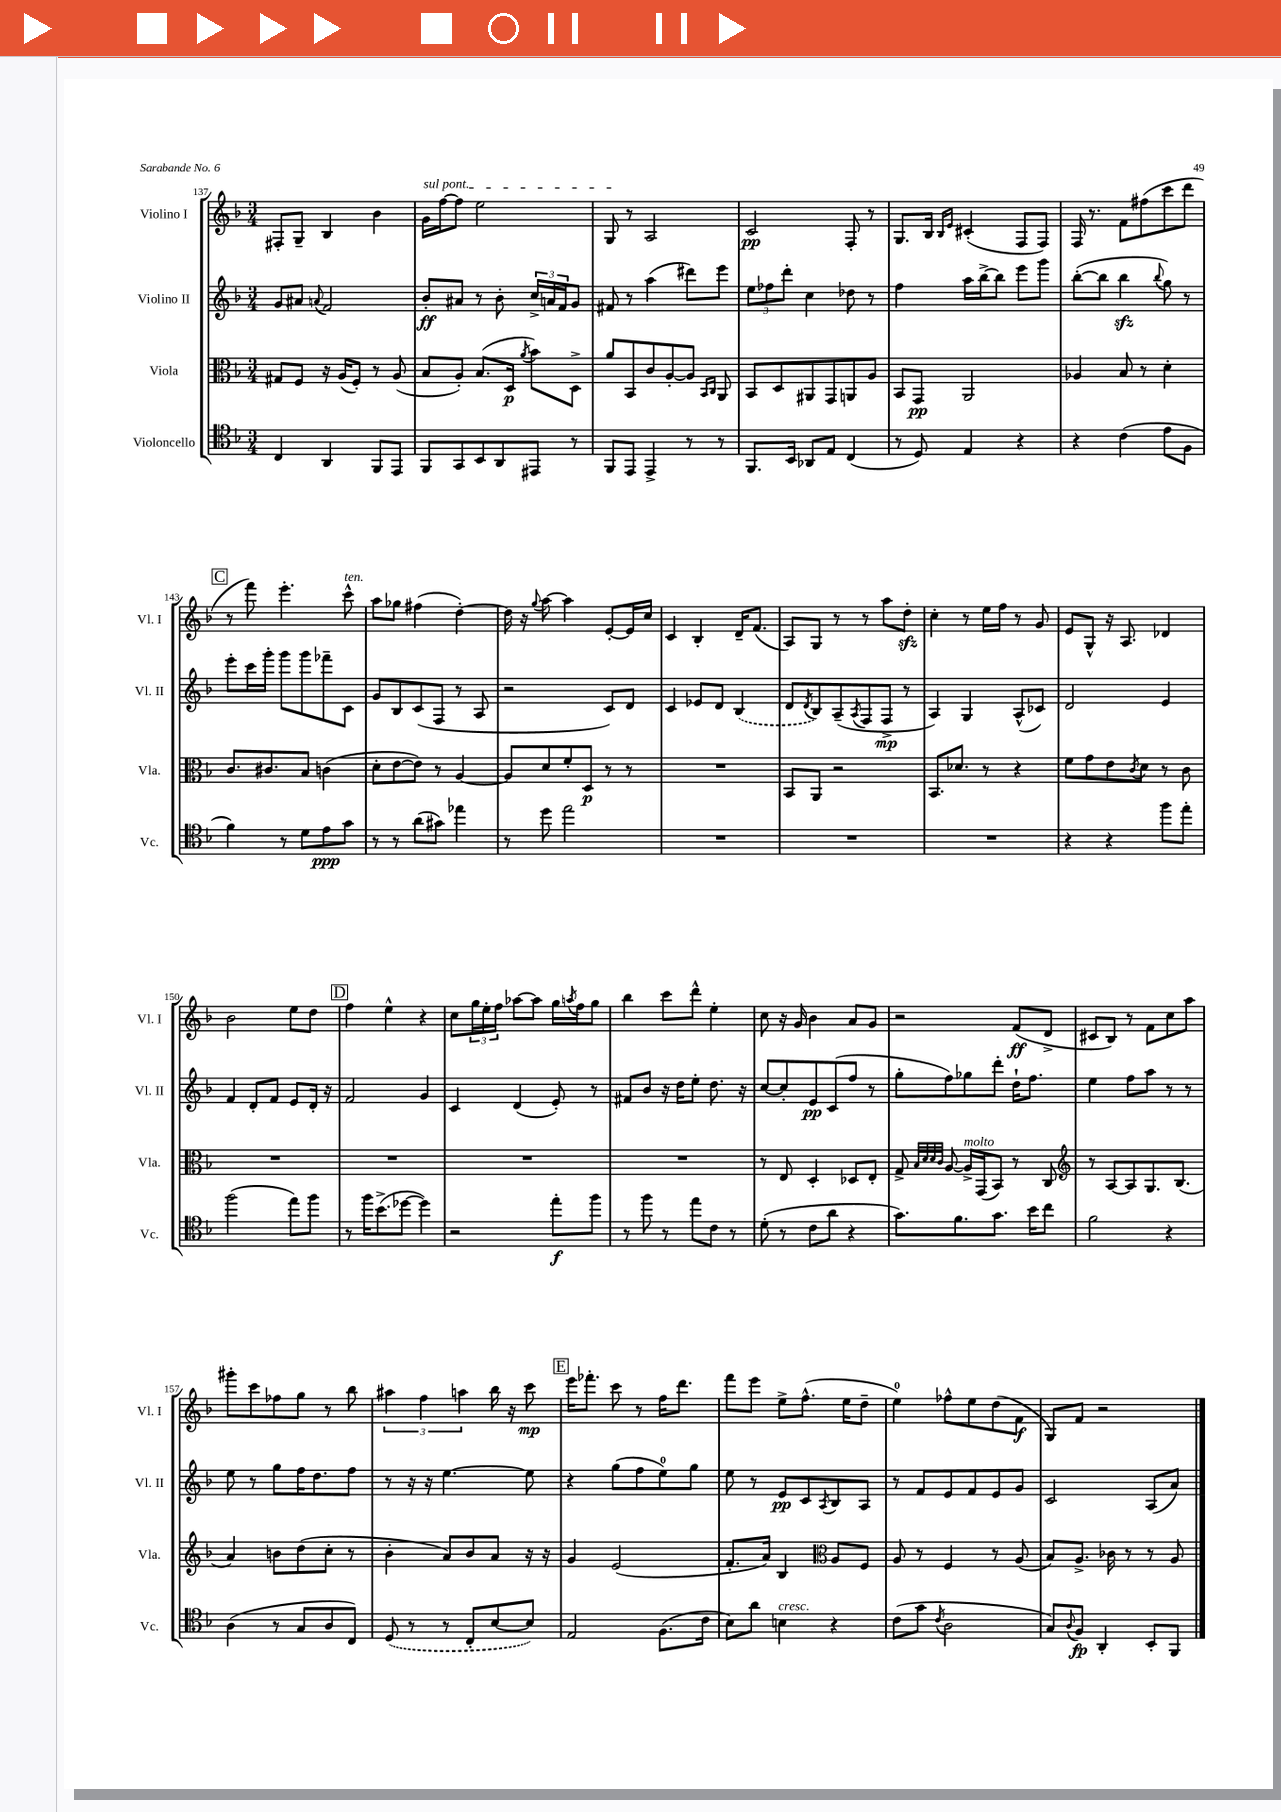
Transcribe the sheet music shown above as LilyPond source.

<<
\new StaffGroup <<
\new Staff = "s0" \with { instrumentName = "Violino I" shortInstrumentName = "Vl. I" } {
    \clef treble \key f \major \numericTimeSignature \time 3/4
    fis8-. g8-- bes4 bes'4 |
    \once \override TextSpanner.bound-details.left.text = \markup { \italic "sul pont." } g'16\startTextSpan f''16~ f''8 e''2 |
    g8\stopTextSpan r8 a2 |
    c'2\pp f8-. r8 |
    g8. bes16 \grace { bes16 e'16 } cis'4-.( f8 f8) |
    f16 r8. f'8 fis''8( c'''8 d'''8 |
    \mark \markup { \box "C" } r8 f'''8) e'''4.-. c'''8-^^\markup { \italic "ten." } |
    a''8 ges''8 fis''4( d''4~-.) |
    d''16 r16 \appoggiatura { g''8 } a''8~ a''4 e'8~-. e'16 c''16 |
    c'4 bes4-. d'16-- f'8.( |
    a8) g8 r8 r8 a''8 d''8-.\sfz |
    c''4-. r8 e''16 f''16 r8 g'8 |
    e'8 g8-^ r16 a8. des'4 |
    bes'2 e''8 d''8 |
    \mark \markup { \box "D" } f''4 e''4-^ r4 |
    c''8 \tuplet 3/2 { g''16 e''16-. f''16 } aes''8~ aes''8 g''16 \acciaccatura { a''8 } f''16 g''8 |
    bes''4 c'''8 d'''8-^ e''4-. |
    c''8 r16 g'16 bes'4 a'8 g'8 |
    r2 f'8\ff( d'8-> |
    cis'8 bes8) r8 f'8 c''8 a''8 |
    gis'''8-. c'''8 fes''8 g''8 r8 bes''8 |
    \tuplet 3/2 { ais''4 f''4 a''4 } bes''16 r16 c'''8\mp |
    \mark \markup { \box "E" } e'''16 fes'''8.-. c'''8 r8 f''16 d'''8. |
    f'''8 e'''8 e''8-> f''8.-^( e''16 d''8-- |
    e''4-0) fes''8-^ e''8 d''8( f'8\f |
    g8) f'8 r2 \bar "|." |
}
\new Staff = "s1" \with { instrumentName = "Violino II" shortInstrumentName = "Vl. II" } {
    \clef treble \key f \major \numericTimeSignature \time 3/4
    g'8 ais'8 \appoggiatura { a'8 } f'2 |
    bes'8-.\ff ais'8 r8 bes'8-. \tuplet 3/2 { c''16-> a'16 f'16 } g'8 |
    fis'8 r8 a''4( dis'''8) e'''8 |
    \tuplet 3/2 { e''8 fes''8 d'''8-. } c''4 des''8 r8 |
    f''4 a''16 bes''16~-> bes''8 e'''8 g'''8 |
    bes''8~-.( bes''8 bes''4\sfz \appoggiatura { bes''8 } g''8) r8 |
    \mark \markup { \box "C" } e'''8-. c'''16 g'''16-. g'''8 g'''8 fes'''8-- c'8 |
    g'8 bes8 c'8( f8 r8 a8 |
    r2 c'8) d'8 |
    c'4 ees'8 d'8 \once \slurDashed bes4( |
    d'8 \acciaccatura { d'8 } bes8) a8--( \acciaccatura { a8 } f8 f8->\mp r8 |
    a4) g4 a8-^( ces'8) |
    d'2 e'4 |
    f'4 d'8-. f'8 e'8 d'16-. r16 |
    \mark \markup { \box "D" } f'2 g'4 |
    c'4 d'4( e'8-.) r8 |
    fis'8 bes'8 r16 d''16 e''8-. d''8. r16 |
    c''8~ c''8-. e'8\pp c'8( f''8 r8 |
    g''8-. f''8) ges''8 d'''8-. d''16-! f''8. |
    e''4 f''8 a''8 r8 r8 |
    e''8 r8 g''8 f''16 d''8. f''8 |
    r8 r16 r16 e''4.~ e''8 |
    \mark \markup { \box "E" } r4 g''8( f''8 e''8-0) g''8 |
    e''8 r8 e'8\pp c'8 \acciaccatura { a8 } bes8 a8 |
    r8 f'8 e'8 f'8 e'8 g'8 |
    c'2 a8( a'8) \bar "|." |
}
\new Staff = "s2" \with { instrumentName = "Viola" shortInstrumentName = "Vla." } {
    \clef alto \key f \major \numericTimeSignature \time 3/4
    gis8 f8 r16 a16( f8-.) r8 a8( |
    bes8 a8-.) bes8.( d16\p \acciaccatura { a'8 } bes'8) d8-> |
    a'8 bes,8 c'8 a8~-. a8 \grace { bes,16 c16 } a,8 |
    bes,8 d8 ais,8 g,8 a,8 a8 |
    bes,8 g,8\pp a,2 |
    aes4 bes8 r8 d'4-. |
    \mark \markup { \box "C" } c'8. cis'8. bes8 c'4( |
    d'8-. e'8~ e'8) r8 a4~ |
    a8 d'8 f'8-. d8\p r8 r8 |
    R2. |
    bes,8 a,8 r2 |
    bes,8. des'8. r8 r4 |
    f'8 g'8 e'8 \acciaccatura { c'8 } d'8 r8 c'8 |
    R2. |
    \mark \markup { \box "D" } R2. |
    R2. |
    R2. |
    r8 e8 d4-. des8 e8-. |
    g8-> \grace { bes32 d'32 d'32 c'32 } a8~ a16->^\markup { \italic "molto" } g,16( bes,8) r8 c8 |
    \clef treble r8 a8~ a8 g8. bes8.( |
    a'4) b'8 d''8( c''8-. r8 |
    bes'4-. a'8) bes'8 a'8 r16 r16 |
    \mark \markup { \box "E" } g'4 e'2( |
    f'8.-. a'16) bes4 \clef alto a8 f8 |
    a8 r8 f4 r8 a8( |
    bes8) a8.-> ces'16 r8 r8 a8 \bar "|." |
}
\new Staff = "s3" \with { instrumentName = "Violoncello" shortInstrumentName = "Vc." } {
    \clef tenor \key f \major \numericTimeSignature \time 3/4
    c4 a,4 f,8 e,8 |
    f,8 g,8 bes,8 a,8 eis,8 r8 |
    f,8 e,8 e,4-> r8 r8 |
    f,8. bes,16 aes,8 e8 c4( |
    r8 d8) e4 r4 |
    r4 c'4( e'8 f8 |
    \mark \markup { \box "C" } f'4) r8 d'8 e'8\ppp g'8 |
    r8 r8 a'8( gis'8) ees''4 |
    r8 d''8 e''2 |
    R2. |
    R2. |
    R2. |
    r4 r4 f''8 e''8-. |
    f''2( e''8) f''8 |
    \mark \markup { \box "D" } r8 f''16 bes'8.->( des''8~ des''4) |
    r2 e''8-.\f f''8 |
    r8 f''8 r8 e''8 c'8 r8 |
    d'8-.( r8 c'8 a'8 r4 |
    g'8.) f'8. g'8. bes'16 c''8 |
    f'2 r4 |
    a4( r8 g8 a8 c8) |
    \once \slurDashed d8( r8 r8 c8-. bes8~ bes8) |
    \mark \markup { \box "E" } e2 f8.( c'16 |
    bes8) a'8 b4^\markup { \italic "cresc." } r4 |
    c'8( g'8 \acciaccatura { c'8 } a2 |
    g8) \appoggiatura { a8 } f8\fp a,4-. bes,8-. f,8 \bar "|." |
}
>>
>>
\layout { \context { \Score currentBarNumber = #137 } }
